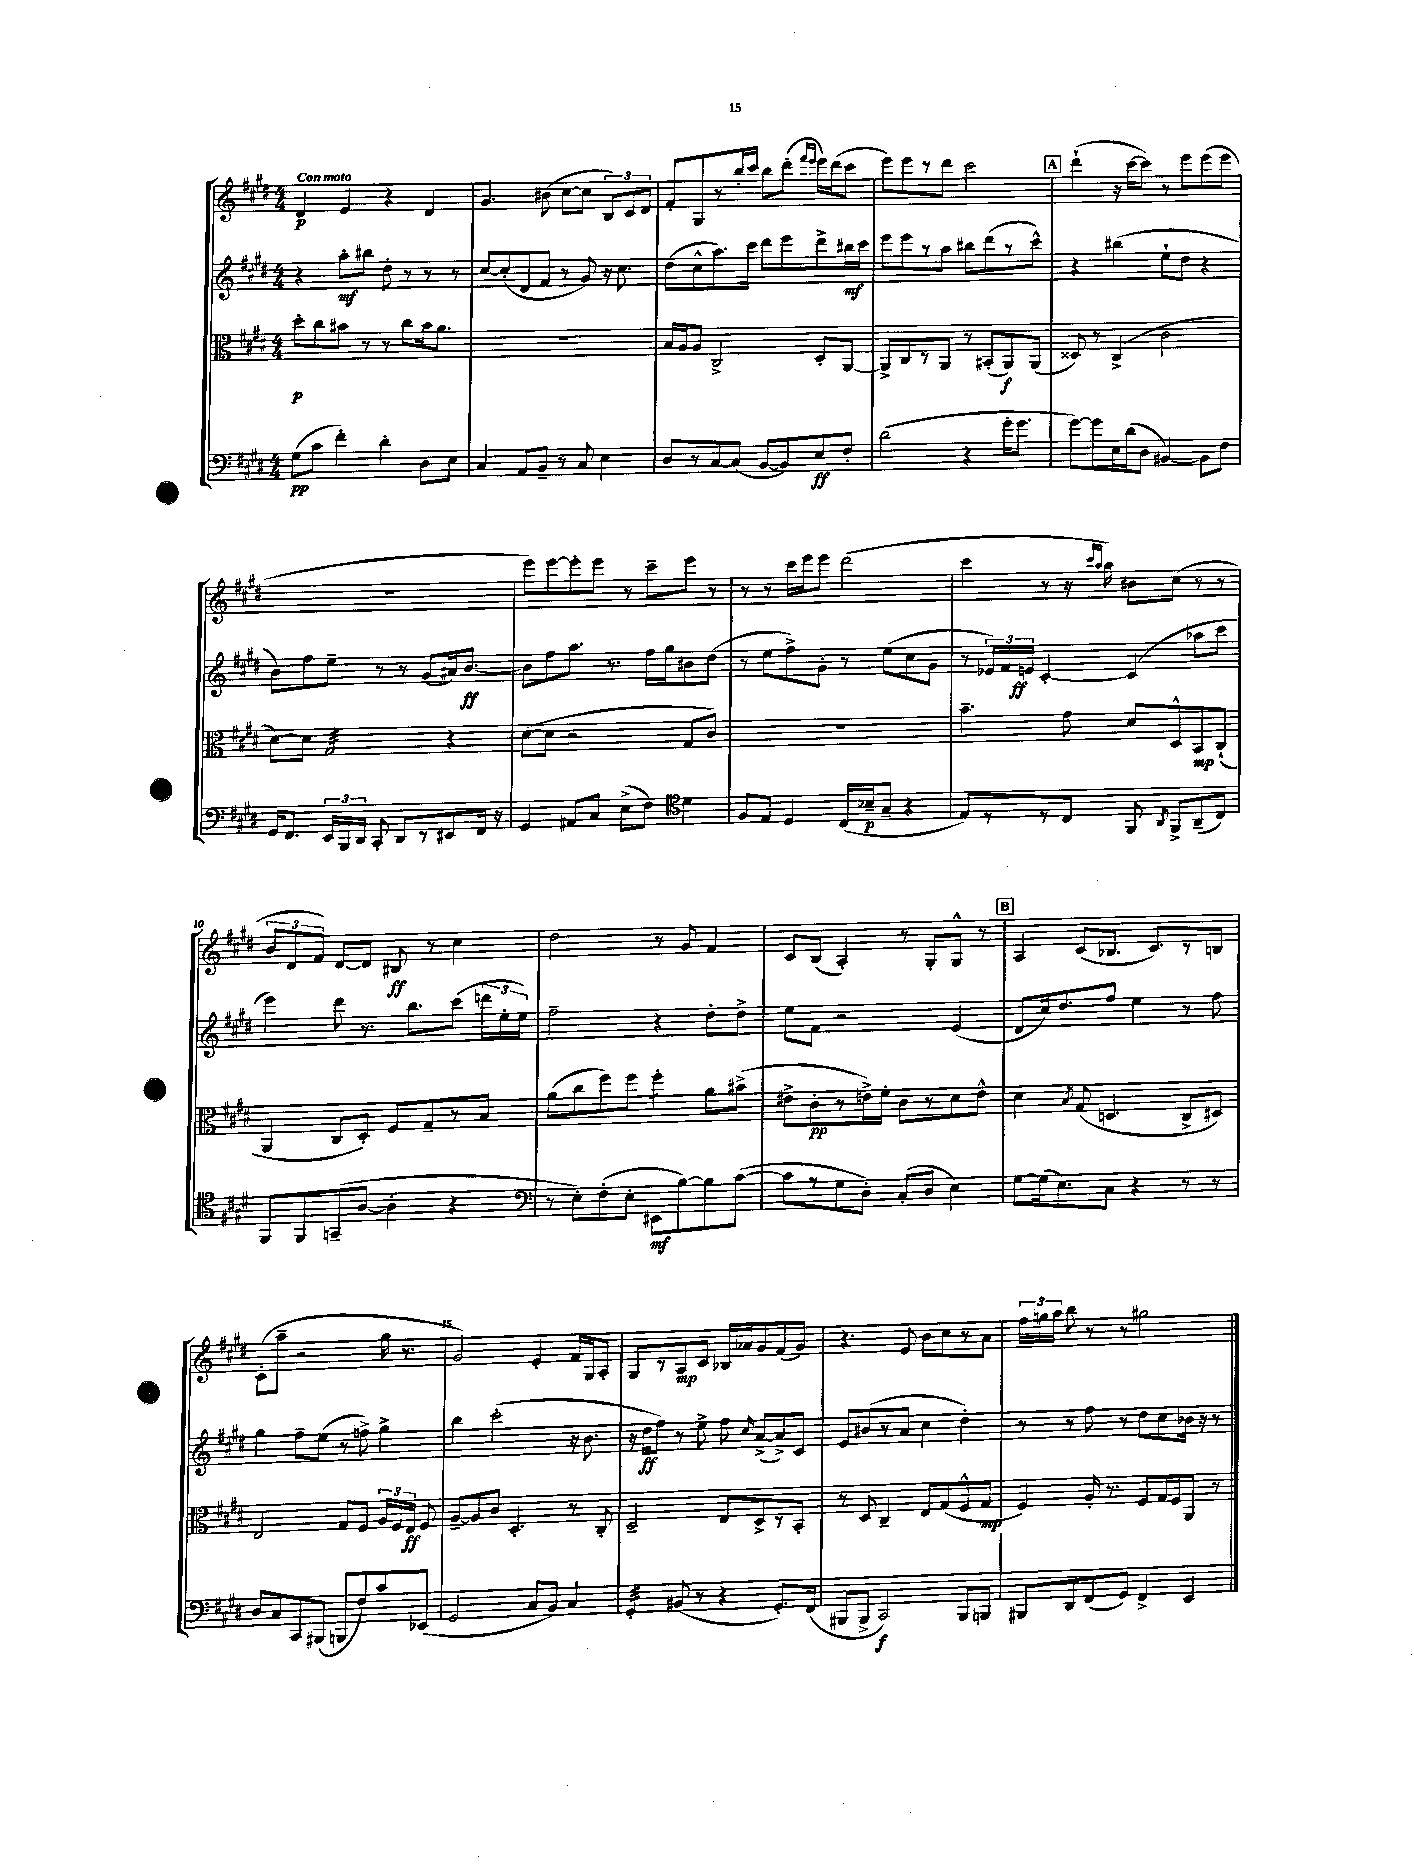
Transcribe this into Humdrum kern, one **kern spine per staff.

**kern	**kern	**kern	**kern
*staff4	*staff3	*staff2	*staff1
*clefF4	*clefC3	*clefG2	*clefG2
*k[f#c#g#d#]	*k[f#c#g#d#]	*k[f#c#g#d#]	*k[f#c#g#d#]
*M4/4	*M4/4	*M4/4	*M4/4
(8G#	8dd#'	4r	4d#
8c#	8cc#	.	.
4f#')	8b#	8aa'	4e
.	8r	8bb#	.
4d#'	8r	8dd#'	4r
.	8cc#	8r	.
8D#	16b#	8r	4d#
.	8.a	.	.
8E	.	8r	.
=	=	=	=
4C#	1r	[8cc#	4.g#
.	.	(8cc#']	.
8AA	.	8d#	.
8BB~	.	8f#	(8b#
8r	.	8r	[8cc#
8C#	.	8g#)	8cc#]
4E	.	16r	12B)
.	.	8.cc#	.
.	.	.	12c#
.	.	.	12d#
=	=	=	=
8D#	16B	(8dd#	8f#'
.	16A	.	.
8r	8A	8cc#^^	8G#
[8C#	2C#^	8.aa)	8r
(8C#]	.	.	16bb'
.	.	16ccc#	16ccc#
[8BB	.	8ddd#	8bb
8BB])	.	8eee	(8ddd#'
.	.	.	16qqfff#
.	.	.	16qqeee
8E	8D#'	8ddd#^	16eee)
.	.	.	(16ddd#
8F#'	[8AA	16bb#	8ccc#
.	.	16ccc#	.
=	=	=	=
(2d#	8AA^]	8eee	8eee)
.	8C#	8eee	8eee
.	8r	8r	8r
.	8AA	8aa	8ddd#
4r	8r	8bb#	2ccc#
.	(8BB#'	(8ddd#	.
16g#'	8AA)	8r	.
8.g#	.	.	.
.	(8AA	8ccc#^^)	.
=	=	=	=
[8g#)	8D##)	4r	(4ddd#`
8g#]	8r	.	.
16E	(4C#^	(4bb#	16r
(16d#	.	.	[16ccc#
8D#	.	.	8ccc#])
[4BB#)	2c#	8ee`	8r
.	.	8dd#	8eee
8BB#]	.	4r	(8eee
8F#	.	.	8eee
=	=	=	=
16GG#	[8d#)	8b)	1r
8.FF#	.	.	.
.	8d#]	8ff#	.
24EE	2G#	8ee~	.
24BBB	.	.	.
24DD#	.	.	.
8CC#'	.	8r	.
8DD#	.	8r	.
8r	.	(8g#	.
8EE#	4r	16a#)	.
.	.	[8.b	.
16FF#	.	.	.
16r	.	.	.
=	=	=	=
4GG#	([8d#	8b]	8eee)
.	8d#]	8ff#	[8eee
8AA#	2r	8.aa	8eee']
8C#	.	.	8eee
.	.	8.r	.
(8E^	.	.	8r
8F#)	.	16ff#	8ccc#~
.	.	16gg#	.
*clefC4	*	*	*
4d#	8G#	8b#	8eee
.	8c#)	(8dd#	8r
=	=	=	=
8F#	1r	8r	8r
8E	.	8ee	8r
4D#	.	8ff#^)	16ccc#
.	.	.	16eee
.	.	8g#'	8eee
(16C#	.	8r	(2ddd#
16B-~	.	.	.
8G#~	.	(8ee	.
4r	.	8cc#	.
.	.	8g#	.
=	=	=	=
8E)	4.b~	8r	4ccc#
8r	.	24e-)	.
.	.	24f#	.
.	.	24e	.
8r	.	[4c#'	8r
8C#	8g#	.	16r
.	.	.	16qqccc#
.	.	.	16qqaa
.	.	.	16aa)
8FF#	8d#	(4c#]	8b#
8qAA	.	.	.
8FF#^	8D#^^	.	(8cc#
(8AA~	8BB	8aa-	8r
8C#)	(8C#`	8ccc#	8r
=	=	=	=
8FF#	4AA	4eee)	12b
.	.	.	12d#
8FF#	.	.	.
.	.	.	12f#)
(8GG~	8C#	8ddd#	[8d#
[8A	8D#')	8.r	8d#]
4A']	8F#	.	8B#
.	.	8.bb	.
.	8G#~	.	8r
4r	8r	(8ccc#	4cc#
.	8B	24ddd	.
.	.	24ee'	.
.	.	24ee)	.
=	=	=	=
*clefF4	*	*	*
8r	(8a	2ff#~	2dd#
8E')	8cc#	.	.
(8F#'	8ff#)	.	.
8E'	8ff#	.	.
8EE#	4ff#'	4r	8r
[8B)	.	.	8g#
8B]	8a	8dd#'	4f#
([8c#	(8b#^	8dd#^	.
=	=	=	=
8c#]	8e#^	8ee	8c#
8r	8c#'	8f#	(8B
8G#	8r	2r	4A')
8D#')	16e^)	.	.
.	16f#'	.	.
(8C#'	8c#	.	8r
8D#	8r	.	8G#'
4E)	8d#	(4e	8G#^^
.	8e^^	.	8r
=	=	=	=
[8G#	4d#	8d#	4A
(16G#]	.	16cc#)	.
8.E)	.	8.dd#	.
.	8qB	.	.
.	(8G#	.	(8c#
8C#	4.D	8ff#	8.B-
4r	.	4ee	.
.	.	.	8.c#)
8r	8C#^	8r	8r
8r	8D#)	8ff#	8B
=	=	=	=
8D#	2E	4gg#	(8c#'
8C#	.	.	8aa~
8CC#	.	8ff#~	2r
(8BBB#	.	(8ee	.
8BBB	8G#	8r	.
8F#)	8F#	8ff^)	.
8c#	24A	4gg#^	16gg#
.	24F#	.	.
.	.	.	8.r
.	24E	.	.
(8EE-	8F#	.	.
=	=	=	=
2GG#	[8A~	4bb	2g#)
.	8A]	.	.
.	8c#	(2ccc#'	.
.	4.D#'	.	.
8C#	.	.	4e'
8BB)	.	.	.
4C#	8r	16r	16f#
.	.	8.b	16G#
.	8C#'	.	8A'
=	=	=	=
4GG#'	2D#~	16r	8G#
.	.	16dd#	.
.	.	8ff#)	8r
(8BB#	.	8r	8A
8r	.	8ee^	8c#
4r	8E	8ff#	16B-
.	.	.	16a-
.	.	16qqcc#	.
.	8D#^	([8a^	8g#
8.GG#')	8r	8a^])	(8f#
.	8BB'	8c#	8g#)
(16FF#	.	.	.
=	=	=	=
8BBB#	8r	8e	4.r
8BBB#^	8D#	(8b#	.
2CC#)	4C#~	8r	.
.	.	8a	8e
.	8E	4cc#	8b
.	(8G#	.	8cc#
8BBB#	8F#^^	4dd#')	8r
8BBB	8G#	.	8a
=	=	=	=
8BBB#	4F#)	8r	24ff#
.	.	.	24gg
.	.	.	24aa
8DD#	.	8r	8bb
(8FF#	16A'	8ff#	8r
.	8.r	.	.
8GG#)	.	8r	8r
4FF#^	8F#	8dd#	2gg#
.	16G#	8cc#	.
.	16F#	.	.
4EE	8AA	16b-	.
.	.	16r	.
.	8r	8r	.
==	==	==	==
*-	*-	*-	*-
